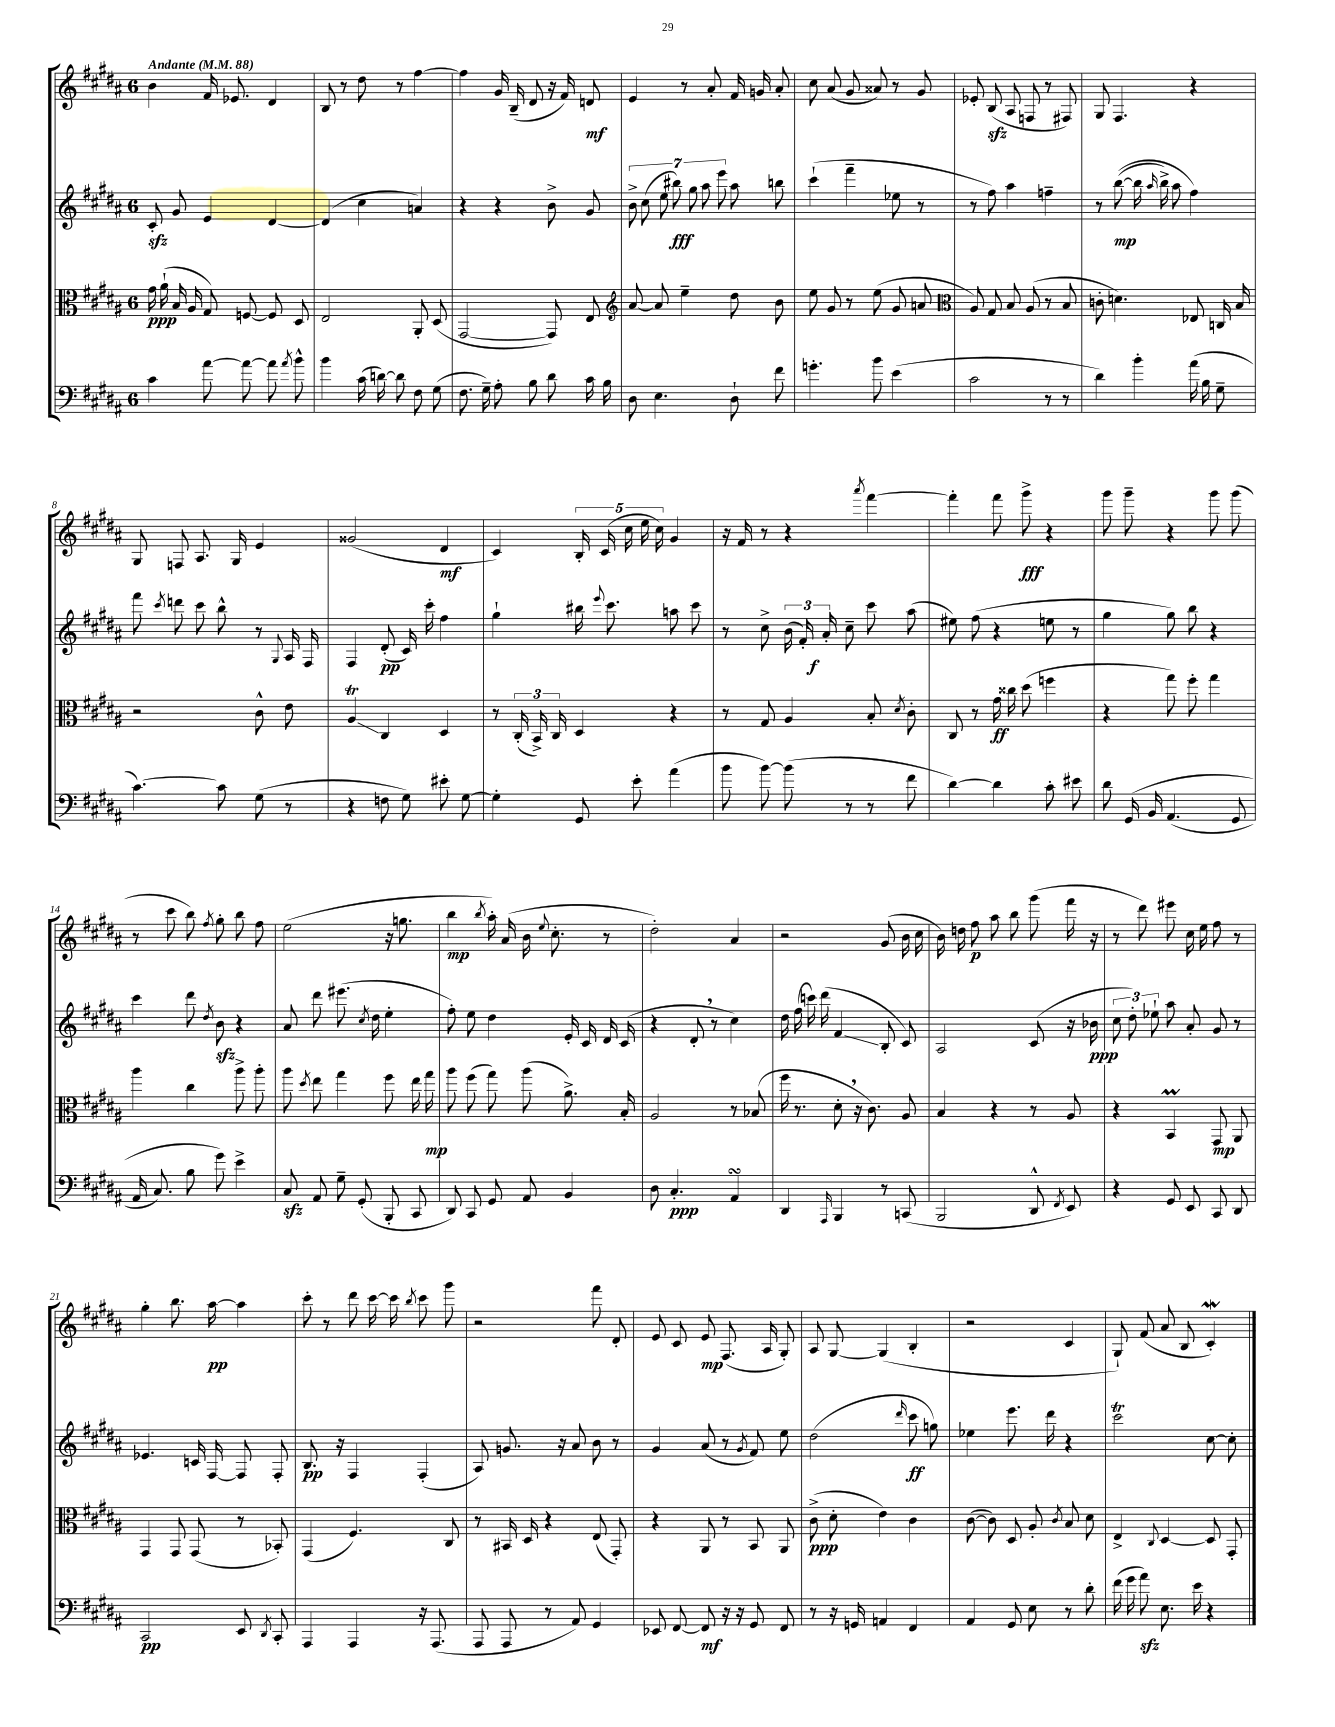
<<
\new StaffGroup <<
\new Staff = "s0" {
    \clef treble \key b \major \once \override Staff.TimeSignature.style = #'single-digit \time 6/8 \tempo "Andante" 4 = 88
    \autoBeamOff b'4 fis'16 ees'8. dis'4 |
    b8 r8 dis''8 r8 fis''4~ |
    fis''4 gis'16 b16--( dis'8 r16 fis'16) d'8\mf |
    e'4 r8 ais'8-. fis'16 g'16 ais'8-. |
    cis''8 ais'8( gis'8 aisis'8) r8 gis'8 |
    ees'8-. b8\sfz( ais8 f8 r8 fis8) |
    gis8 fis4. r4 |
    gis8 f8 ais8. gis16 e'4 |
    gisis'2( dis'4\mf |
    cis'4) \tuplet 5/4 { b16-. cis'16( cis''16 e''16 cis''16) } gis'4 |
    r16 fis'16 r8 r4 \acciaccatura { ais'''8 } fis'''4~ |
    fis'''4-. fis'''8 gis'''8->\fff r4 |
    gis'''8 gis'''8-- r4 gis'''8 gis'''8( |
    r8 cis'''8 b''8) \acciaccatura { fis''8 } gis''8-. b''8 fis''8 |
    e''2( r16 g''8. |
    b''4\mp \acciaccatura { b''8 } ais''16-.) ais'16( b'16 \appoggiatura { e''8 } cis''8.-. r8 |
    dis''2-.) ais'4 |
    r2 gis'8( b'16 cis''16 |
    b'16) d''16 fis''8\p ais''8 b''8 gis'''8( fis'''16 r16 |
    r8 dis'''8) eis'''8 cis''16 e''16 fis''8 r8 |
    gis''4-. b''8. ais''16~\pp ais''4 |
    cis'''8-. r8 dis'''8 cis'''16~ cis'''16 \acciaccatura { b''8 } cis'''8 gis'''8 |
    r2 fis'''8 dis'8-. |
    e'8 cis'8 e'8\mp fis8.( ais16 gis8-.) |
    ais8 gis8~ gis4( b4-. |
    r2 cis'4 |
    gis8-!) fis'8( ais'8 b8 cis'4-.\mordent) \bar "|." |
}
\new Staff = "s1" {
    \clef treble \key b \major \once \override Staff.TimeSignature.style = #'single-digit \time 6/8
    \autoBeamOff cis'8-.\sfz gis'8 e'4 dis'4~ |
    dis'4( cis''4 a'4) |
    r4 r4 b'8-> gis'8 |
    \tuplet 7/4 { b'8-> cis''8( e''8 bis''8\fff) gis''8 ais''8 e'''8 } ais''8 b''8 |
    cis'''4-!( fis'''4-- ees''8 r8 |
    r8 fis''8) ais''4 f''4-- |
    r8 b''8~\mp(\( b''16 \grace { ais''16 } b''16->) ais''8 fis''4\) |
    fis'''8 \acciaccatura { cis'''8 } d'''8 cis'''8 b''8-^ r8 \appoggiatura { gis8 } ais16 fis16 |
    fis4 dis'8-.\pp( cis'16) cis'''16-. fis''4 |
    gis''4-! bis''16 \appoggiatura { e'''8 } cis'''8. a''8 cis'''8 |
    r8 cis''8-> \tuplet 3/2 { b'16( fis'16-.) ais'16-.\f } cis''8-- cis'''8 ais''8( |
    eis''8) fis''8( r4 e''8 r8 |
    gis''4 gis''8) b''8 r4 |
    cis'''4 dis'''8 \acciaccatura { dis''8 } b'8\sfz r4 |
    ais'8 dis'''8 eis'''8.( \acciaccatura { cis''8 } dis''16 e''4-. |
    fis''8-.) e''8 dis''4 e'16-. cis'16 dis'16 cis'16( |
    r4 dis'8-. \breathe r8 cis''4) |
    dis''16 fis''16( c'''16) dis'''16( fis'4\glissando b8-. cis'8) |
    ais2 cis'8( r16 bes'16\ppp |
    \tuplet 3/2 { cis''8 dis''8-.) ees''8-! } ais''8 ais'8-. gis'8 r8 |
    ees'4. c'16 fis16~ fis8 fis8-. |
    b8.\pp r16 fis4 fis4-.( |
    ais8) g'8. r16 ais'8 b'8 r8 |
    gis'4 ais'8( r8 \acciaccatura { gis'8 } fis'8) e''8 |
    dis''2( \grace { dis'''16 } cis'''8\ff g''8) |
    ees''4 e'''8. dis'''16 r4 |
    cis'''2\trill cis''8~ cis''8-. \bar "|." |
}
\new Staff = "s2" {
    \clef alto \key b \major \once \override Staff.TimeSignature.style = #'single-digit \time 6/8
    \autoBeamOff gis'16\ppp ais'16-!( b16 ais16 gis8) f8~ f8 dis8 |
    e2 ais,8-. dis8( |
    gis,2~ gis,8) e8 |
    \clef treble ais'8~ ais'8 e''4-- dis''8 b'8 |
    e''8 gis'8 r8 e''8( gis'8 a'8 |
    \clef alto ais8) gis8 b8 ais8( r8 b8 |
    c'8-. d'4.) ees8 c16 b16 |
    r2 cis'8-^ e'8 |
    ais4\trill\glissando cis4 dis4 |
    r8 \tuplet 3/2 { cis16-.( b,16->) cis16 } dis4 r4 |
    r8 gis8 ais4 b8-. \acciaccatura { dis'8 } cis'8-. |
    cis8 r8 gis'16\ff cisis''16 dis''8( f''4 |
    r4 gis''8) fis''8-. gis''4 |
    ais''4 cis''4 ais''8-> ais''8-. |
    ais''8 \acciaccatura { dis''8 } e''8 gis''4 fis''8 e''16 gis''16\mp |
    ais''8 fis''8( gis''8) ais''8( ais'8.->) b16-. |
    ais2 r8 bes8( |
    fis''16 r8. dis'8-. \breathe r16 cis'8.) ais8 |
    b4 r4 r8 ais8 |
    r4 b,4\prall gis,8\mp ais,8 |
    gis,4 gis,8 gis,8( r8 bes,8-.) |
    gis,4( fis4.) cis8 |
    r8 bis,16 dis16 r4 e8( gis,8-.) |
    r4 ais,8 r8 b,8 ais,8 |
    cis'8->\ppp( dis'8-. e'4) cis'4 |
    cis'8~( cis'8) dis8 ais8-. \acciaccatura { cis'8 } b8 dis'8 |
    e4-> \appoggiatura { cis8 } dis4~ dis8 gis,8-. \bar "|." |
}
\new Staff = "s3" {
    \clef bass \key b \major \once \override Staff.TimeSignature.style = #'single-digit \time 6/8
    \autoBeamOff cis'4 ais'8~ ais'8~ ais'8 \acciaccatura { ais'8 } b'8-^ |
    b'4 cis'16( d'16~) d'8 fis8 gis8( |
    fis8. gis16--) ais8-. b8 dis'8 cis'16 b16 |
    dis8 e4. dis8-! fis'8 |
    g'4.-. b'8 e'4( |
    cis'2 r8 r8 |
    dis'4) b'4-. ais'16( b16 gis8-- |
    cis'4.~) cis'8 gis8( r8 |
    r4 f8 gis8) eis'8-. gis8~ |
    gis4-. gis,8 e'8-. ais'4( |
    b'8 b'8~) b'8( r8 r8 fis'8 |
    dis'4~) dis'4 cis'8-. eis'8 |
    dis'8 gis,16\( b,16 ais,4.( gis,8 |
    ais,16 cis8.) b8 gis'8\) e'4-> |
    cis8\sfz ais,8 gis8-- gis,8-.( b,,8-. cis,8 |
    dis,8) cis,8 gis,8 ais,8 b,4 |
    dis8 cis4.-.\ppp ais,4\turn |
    dis,4 \grace { ais,,16 } b,,4 r8 c,8( |
    b,,2 dis,8-^ \acciaccatura { fis,8 } e,8) |
    r4 gis,8 e,8 cis,8 dis,8 |
    cis,2\pp e,8 \acciaccatura { dis,8 } cis,8-. |
    ais,,4 ais,,4 r16 ais,,8.( |
    ais,,8 ais,,8 r8 ais,8) gis,4 |
    ees,8 fis,8~ fis,8\mf r16 r16 gis,8 fis,8 |
    r8 r16 g,16 a,4 fis,4 |
    ais,4 gis,8 e8 r8 dis'8-. |
    fis'16( gis'16 ais'8\sfz) e8. e'16 r4 \bar "|." |
}
>>
>>
